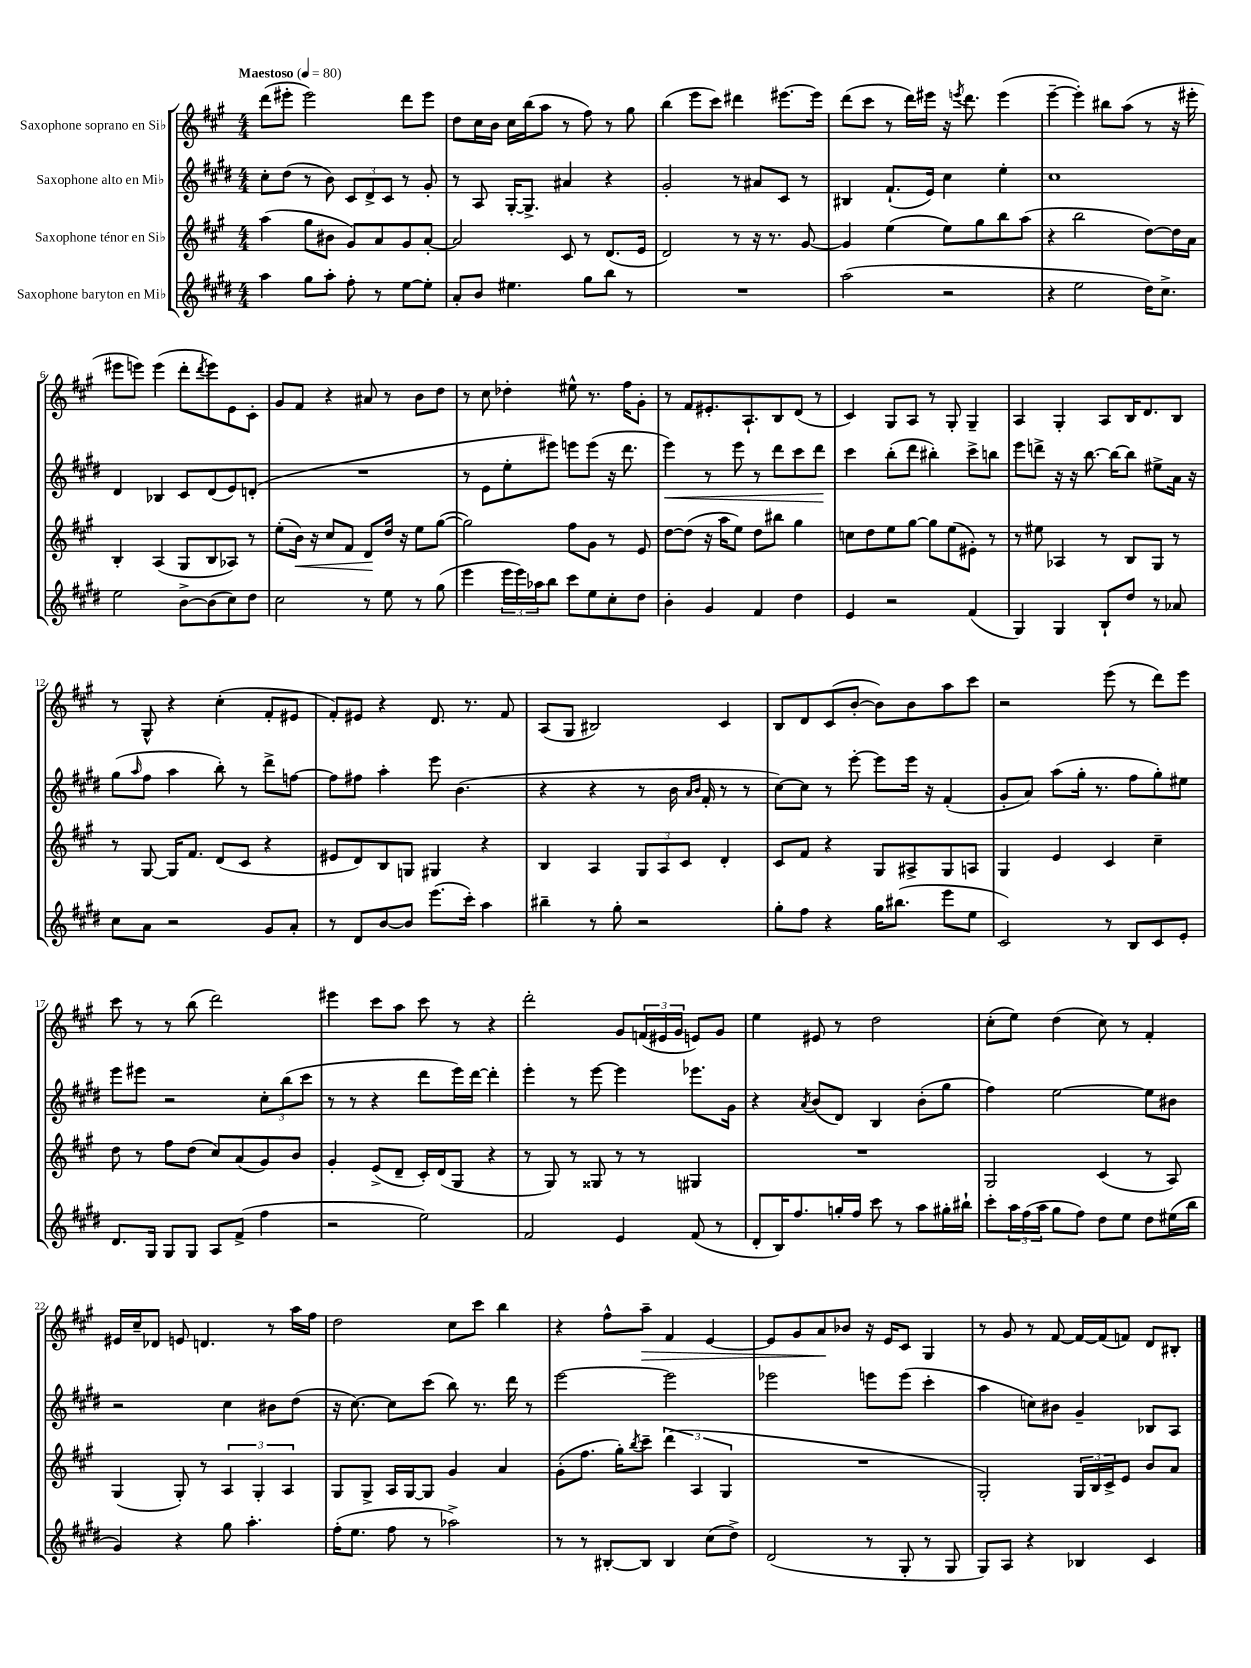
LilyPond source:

<<
\new StaffGroup <<
\new Staff = "s0" \with { instrumentName = "Saxophone soprano en Sib" } {
    \clef treble \key a \major \numericTimeSignature \time 4/4 \tempo "Maestoso" 4 = 80
    d'''8( eis'''8-. eis'''2) d'''8 eis'''8 |
    d''8 cis''16 b'16 cis''16 b''16( a''8 r8 fis''8) r8 gis''8 |
    b''4( e'''8 cis'''8) dis'''4 eis'''8.~ eis'''16 |
    d'''8( cis'''8 r8 d'''16) eis'''16 r16 \acciaccatura { e'''8 } d'''8. e'''4( |
    e'''4~-- e'''4-.) bis''8 a''8( r8 r16 eis'''16-. |
    eis'''8 e'''8) e'''4( d'''8-. \acciaccatura { d'''8 } e'''8) e'8 cis'8-. |
    gis'8 fis'8 r4 ais'8 r8 b'8 d''8 |
    r8 cis''8 des''4-. eis''8-^ r8. fis''16 gis'8-. |
    r8 fis'8 eis'8.-. a8.-! b8 d'8( r8 |
    cis'4) gis8 a8 r8 gis8-. gis4-- |
    a4 gis4-. a8 b16 d'8. b8 |
    r8 gis8-^ r4 cis''4-.( fis'8-. eis'8 |
    fis'8-.) eis'8 r4 d'8. r8. fis'8 |
    a8( gis8 bis2) cis'4 |
    b8 d'8 cis'8( b'8~-. b'8) b'8 a''8 cis'''8 |
    r2 e'''8( r8 d'''8) e'''8 |
    cis'''8 r8 r8 b''8( d'''2) |
    eis'''4 cis'''8 a''8 cis'''8 r8 r4 |
    d'''2-. gis'8 \tuplet 3/2 { f'16( eis'16 gis'16 } e'8) gis'8 |
    e''4 eis'8 r8 d''2 |
    cis''8-.( e''8) d''4( cis''8) r8 fis'4-. |
    eis'16 cis''16-- des'8 e'8 d'4. r8 a''16 fis''16 |
    d''2 cis''8 cis'''8 b''4 |
    r4 fis''8-^ a''8--\> fis'4 e'4~ |
    e'8 gis'8 a'8\! bes'8 r16 e'16 cis'8 gis4 |
    r8 gis'8 r8 fis'8~ fis'16~ fis'16( f'8) d'8 bis8-. \bar "|." |
}
\new Staff = "s1" \with { instrumentName = "Saxophone alto en Mib" } {
    \clef treble \key e \major \numericTimeSignature \time 4/4
    cis''8-. dis''8( r8 b'8) \tuplet 3/2 { cis'8 dis'8-> cis'8 } r8 gis'8-. |
    r8 a8 gis16~-. gis8.-> ais'4 r4 |
    gis'2-. r8 ais'8 cis'8 r8 |
    bis4 fis'8.-!( e'16) cis''4 e''4-. |
    cis''1 |
    dis'4 bes4 cis'8 dis'8( e'8) d'8-.( |
    R1 |
    r8 e'8 e''8-. eis'''8) e'''8 e'''8( r16 dis'''8. |
    e'''4\<) r8 e'''8 r8 dis'''8 cis'''8 dis'''8\! |
    cis'''4 b''8-.( dis'''8 bis''4-.) cis'''8-> b''8 |
    e'''8 d'''8-> r16 r16 b''8.~ b''16~ b''8 eis''8-> a'16 r16 |
    gis''8( \grace { a''16 } fis''8 a''4 b''8-.) r8 dis'''8-> f''8~ |
    f''8 fis''8 a''4-. e'''8 b'4.( |
    r4 r4 r8 b'16 \grace { a'16 b'16 } fis'16-. r8 r8 |
    cis''8~) cis''8 r8 e'''8~-. e'''8 e'''16 r16 fis'4-.( |
    gis'8-. a'8) a''8( gis''16-. r8. fis''8 gis''8-.) eis''8 |
    e'''8 eis'''8 r2 \tuplet 3/2 { cis''8-. b''8( cis'''8 } |
    r8 r8 r4 dis'''8 e'''16) dis'''16~ dis'''4-. |
    e'''4-. r8 e'''8~ e'''4 ees'''8. gis'16 |
    r4 \acciaccatura { a'8 } b'8( dis'8) b4 b'8-.( gis''8 |
    fis''4) e''2~ e''8 bis'8 |
    r2 cis''4 bis'8 dis''8( |
    r16 cis''8.~) cis''8 cis'''8( b''8) r8. dis'''16 r8 |
    e'''2~ e'''2 |
    ees'''2 e'''8 e'''8( cis'''4-. |
    a''4 c''8) bis'8 gis'4-- bes8 a8 \bar "|." |
}
\new Staff = "s2" \with { instrumentName = "Saxophone ténor en Sib" } {
    \clef treble \key a \major \numericTimeSignature \time 4/4
    a''4( gis''8 bis'8 gis'8) a'8 gis'8 a'8~-. |
    a'2 cis'8 r8 d'8.( e'16 |
    d'2) r8 r16 r8. gis'8~ |
    gis'4 e''4( e''8) gis''8 b''8 a''8( |
    r4 b''2 d''8~) d''16 a'16 |
    b4-. a4( gis8 b8 aes8) r8 |
    e''8-.( b'16\<) r16 cis''8 fis'8 d'8\! d''16 r16 e''8 gis''8~( |
    gis''2) fis''8 gis'8 r8 e'8 |
    d''8~ d''8( r16 a''16 e''8) d''8 bis''8 gis''4 |
    c''8 d''8 e''8 gis''8~ gis''8 e''8( eis'8-.) r8 |
    r8 eis''8 aes4 r8 b8 gis8 r8 |
    r8 gis8~ gis16 fis'8. d'8( cis'8 r4 |
    eis'8 d'8) b8 g8 gis4 r4 |
    b4 a4 \tuplet 3/2 { gis8 a8 cis'8 } d'4-. |
    cis'8 fis'8 r4 gis8 ais8-> gis8 a8 |
    gis4 e'4 cis'4 cis''4-- |
    d''8 r8 fis''8 d''8( cis''8) a'8( gis'8) b'8 |
    gis'4-. e'8->( d'8-- cis'16-.) d'16( gis8 r4 |
    r8 gis8) r8 gisis8 r8 r8 gis4 |
    R1 |
    gis2 cis'4( r8 a8) |
    gis4( gis8-.) r8 \tuplet 3/2 { a4 gis4-. a4 } |
    gis8 gis8-> a16 gis16~ gis8 gis'4 a'4 |
    gis'8-.( fis''8. gis''16-.) \acciaccatura { b''8 } cis'''8-- \tuplet 3/2 { d'''4( a4 gis4 } |
    R1 |
    gis2-.) \tuplet 3/2 { gis16 b16 cis'16-> } e'8 b'8 a'8 \bar "|." |
}
\new Staff = "s3" \with { instrumentName = "Saxophone baryton en Mib" } {
    \clef treble \key e \major \numericTimeSignature \time 4/4
    a''4 gis''8 a''8-. fis''8-. r8 e''8~ e''8-. |
    a'8-. b'8 eis''4. gis''8 b''8 r8 |
    R1 |
    a''2( r2 |
    r4 e''2 dis''16) cis''8.-> |
    e''2 b'8~-> b'8( cis''8) dis''8 |
    cis''2 r8 e''8 r8 gis''8( |
    e'''4 \tuplet 3/2 { e'''16 e'''16) aes''16 } b''8 cis'''8 e''8 cis''8-. dis''8 |
    b'4-. gis'4 fis'4 dis''4 |
    e'4 r2 fis'4( |
    gis4) gis4 b8-! dis''8 r8 aes'8 |
    cis''8 a'8 r2 gis'8 a'8-. |
    r8 dis'8 b'8~ b'8 e'''8.( cis'''16-.) a''4 |
    bis''4-- r8 gis''8-. r2 |
    gis''8-. fis''8 r4 gis''16 bis''8.( e'''8 e''8 |
    cis'2) r8 b8 cis'8 e'8-. |
    dis'8. gis16 gis8 gis8 a8 fis'8->( fis''4 |
    r2 e''2) |
    fis'2 e'4 fis'8( r8 |
    dis'8-. b16) fis''8. g''16-. fis''16 cis'''8 r8 a''8 gis''16-. bis''16-! |
    cis'''8-. \tuplet 3/2 { a''16 fis''16( a''16 } gis''8 fis''8) dis''8 e''8 dis''8 eis''16( b''16 |
    gis'4) r4 gis''8 a''4.-. |
    fis''16-.( e''8. fis''8 r8 aes''2->) |
    r8 r8 bis8~-. bis8 bis4 cis''8( dis''8->) |
    dis'2( r8 gis8-. r8 gis8 |
    gis8) a8 r4 bes4 cis'4 \bar "|." |
}
>>
>>
